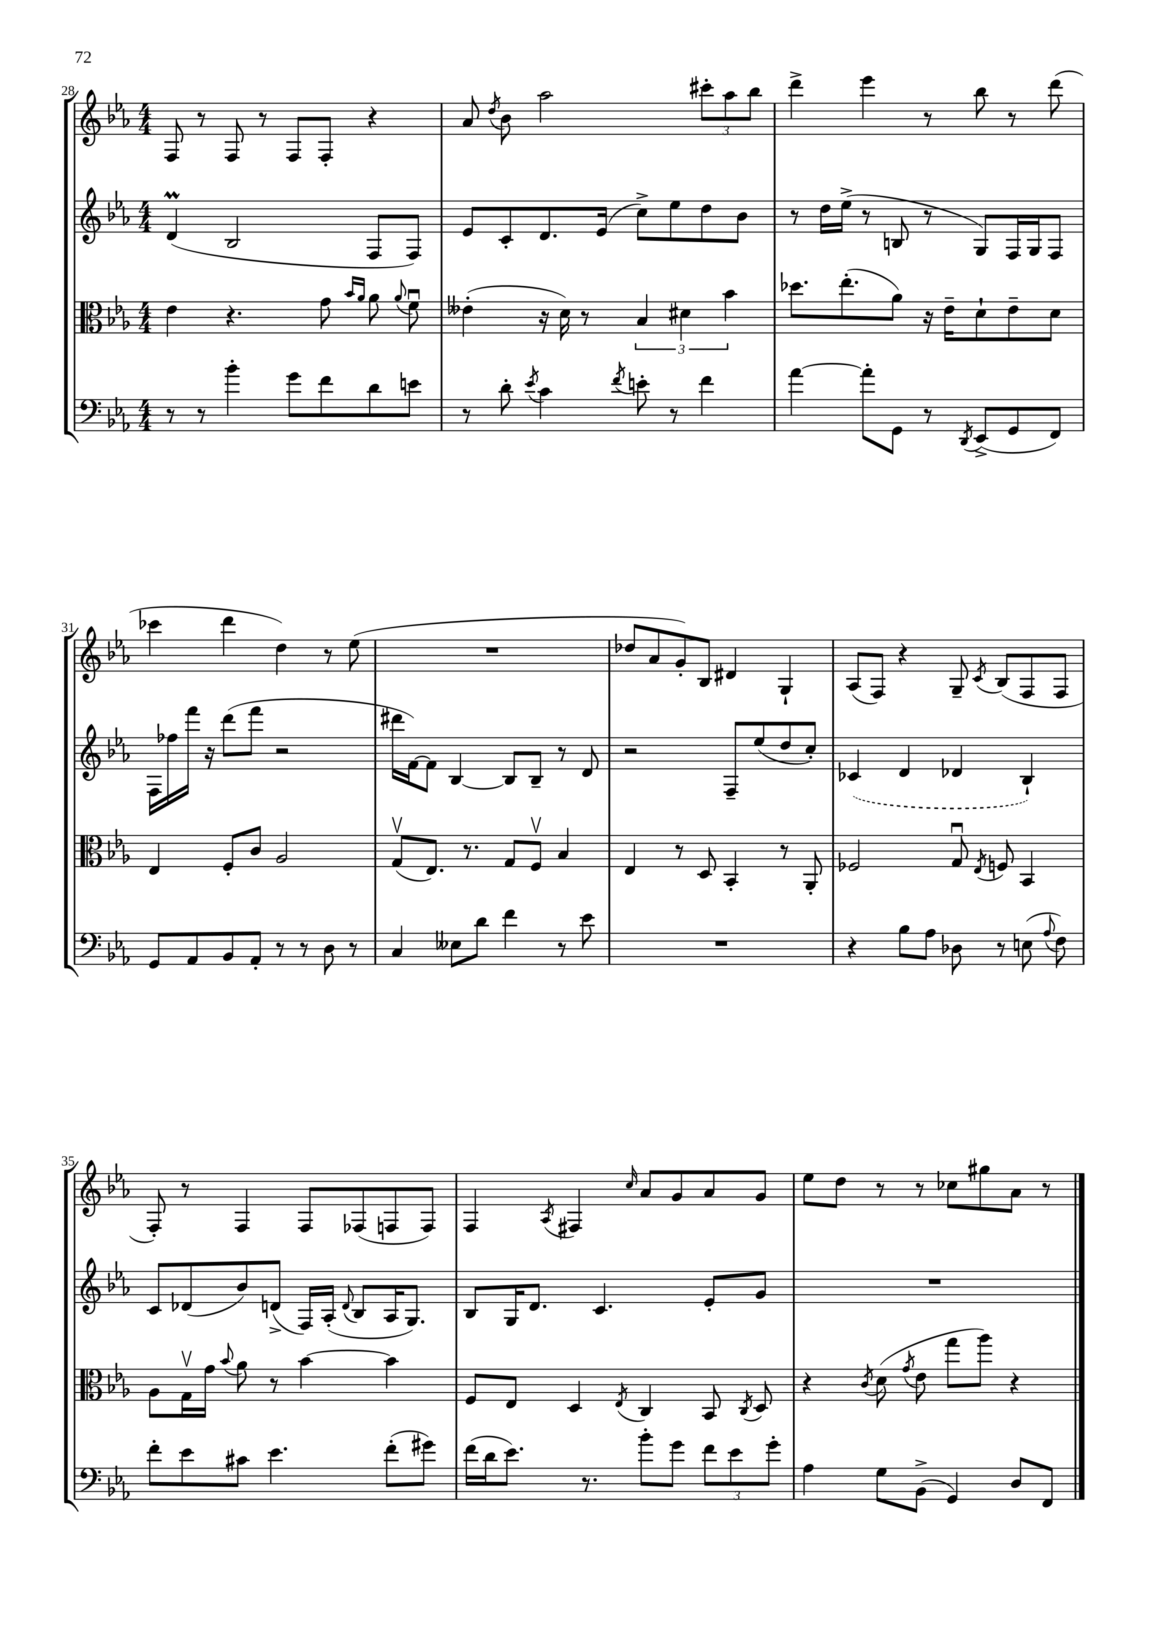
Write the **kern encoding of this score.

**kern	**kern	**kern	**kern
*part4	*part3	*part2	*part1
*staff4	*staff3	*staff2	*staff1
*clefF4	*clefC3	*clefG2	*clefG2
*k[b-e-a-]	*k[b-e-a-]	*k[b-e-a-]	*k[b-e-a-]
*M4/4	*M4/4	*M4/4	*M4/4
=28	=28	=28	=28
8r	4e-\	(4dm/	8F/
8r	.	.	8r
4b-'\	4.r	2B-/	8F/
.	.	.	8r
8g\L	.	.	8F/L
8f\	8g\	.	8F'/J
.	16qqb-/LL	.	.
.	16qqa-/JJ	.	.
8d\	8a-\	8F/L	4r
.	8qqa-/	.	.
8en\J	8fu\	8F/J)	.
=29	=29	=29	=29
8r	(4e--X'\	8e-/L	8a-/
.	.	.	8qdd/
8d'\	.	8c'/	8b-\
8qe-/	.	.	.
4c\	16r	8.d/	2aa-\
.	16d\)	.	.
.	8r	.	.
.	.	(16e-/Jk	.
8qf/	.	.	.
8en'\	6B-/	8cc^\L)	.
8r	.	8ee-\	.
.	6d#X\	.	.
4f\	.	8dd\	12ccc#X'\L
.	6b-\	.	12aa-\
.	.	8b-\J	.
.	.	.	12bb-\J
=30	=30	=30	=30
[4a-\	8.dd-X\L	8r	4ddd^\
.	.	16dd\LL	.
.	(8.ee-'\	(16ee-^\JJ	.
8a-'\L]	.	8r	4eee-\
8GG\J	8a-\J)	8Bn/	.
8r	16r	8r	8r
.	16e-~\KL	.	.
8qDD/	.	.	.
(8EE-^/L	8d`\	8G/L)	8bb-\
8GG/	8e-~\	16F/L	8r
.	.	16G/J	.
8FF/J)	8d\J	8F/J	(8ddd\
!!LO:LB:g=z
=31	=31	=31	=31
8GG/L	4E-/	16F\LL	4ccc-X\
.	.	16ff-X\	.
8AA-/	.	16fff\JJ	.
.	.	16r	.
8BB-/	8F'/L	(8ddd\L	4ddd\
8AA-'/J	8c/J	8fff\J	.
8r	2A-/	2r	4dd\)
8r	.	.	.
8D\	.	.	8r
8r	.	.	(8ee-\
=32	=32	=32	=32
4C/	(8Gv/L	16ddd#X\LL	1r
.	.	[16f\J)	.
.	8.E-/J)	8f\J]	.
8E--X\L	.	[4B-/	.
.	8.r	.	.
8d\J	.	.	.
4f\	8G/L	8B-/L]	.
.	8Fv/J	8B-~/J	.
8r	4B-/	8r	.
8e-\	.	8d/	.
=33	=33	=33	=33
1r	4E-/	2r	8dd-X/L
.	.	.	8a-/
.	8r	.	8g'/)
.	8D/	.	8B-/J
.	4BB-'/	8F~/L	4d#X/
.	.	(8ee-/	.
.	8r	8dd/	4G`/
.	8AA-'/	8cc'/J)	.
=34	=34	=34	=34
4r	2F-X/	(4c-X/	(8A-/L
.	.	.	8F/J)
8B-\L	.	4d/	4r
8A-\J	.	.	.
8D-X\	8Gu/	4d-X/	8G~/
.	8qE-/	.	8qc/
8r	8Fn/	.	(8B-/L
(8En\	4BB-/	4B-`/)	8F/
8qqA-/	.	.	.
8F\)	.	.	8F/J
!!LO:LB:g=z
=35	=35	=35	=35
8f'\L	8A-\L	8c/L	8F'/)
8e-\	16Gv\L	(8d-X/	8r
.	16g\JJ	.	.
.	8qqb-/	.	.
8c#X\J	8a-\	8b-/)	4F/
4.e-\	8r	(8dn^/J	.
.	[4b-\	16F/LL)	8F/L
.	.	(16A-'/JJ	.
.	.	8qqd/	.
.	.	8B-/L	(8F-X/
(8f'\L	4b-\]	16A-/K	8Fn/
.	.	8.G/J)	.
8g#X\J)	.	.	8F/J)
=36	=36	=36	=36
(16f\LL	8F/L	8B-/L	4F/
16d\J	.	.	.
8.e-\J)	8E-/J	16G/K	.
.	.	8.d/J	.
.	.	.	8qA-/
.	4D/	.	4F#X/
8.r	.	.	.
.	.	4.c/	.
.	8qE-/	.	16qqcc/
8b-'\L	4C/	.	8a-/L
8g\J	.	.	8g/
12f\L	8BB-/	8e-'/L	8a-/
12e-\	.	.	.
.	8qC/	.	.
.	8D/	8g/J	8g/J
12g'\J	.	.	.
=37	=37	=37	=37
4A-\	4r	1r	8ee-\L
.	.	.	8dd\J
.	8qc/	.	.
8G\L	(8d\	.	8r
.	8qg/	.	.
(8BB-^\J	8e-\	.	8r
4GG/)	8gg\L	.	8cc-X\L
.	8aa-\J)	.	8gg#X\
8D/L	4r	.	8a-\J
8FF/J	.	.	8r
==	==	==	==
*-	*-	*-	*-
